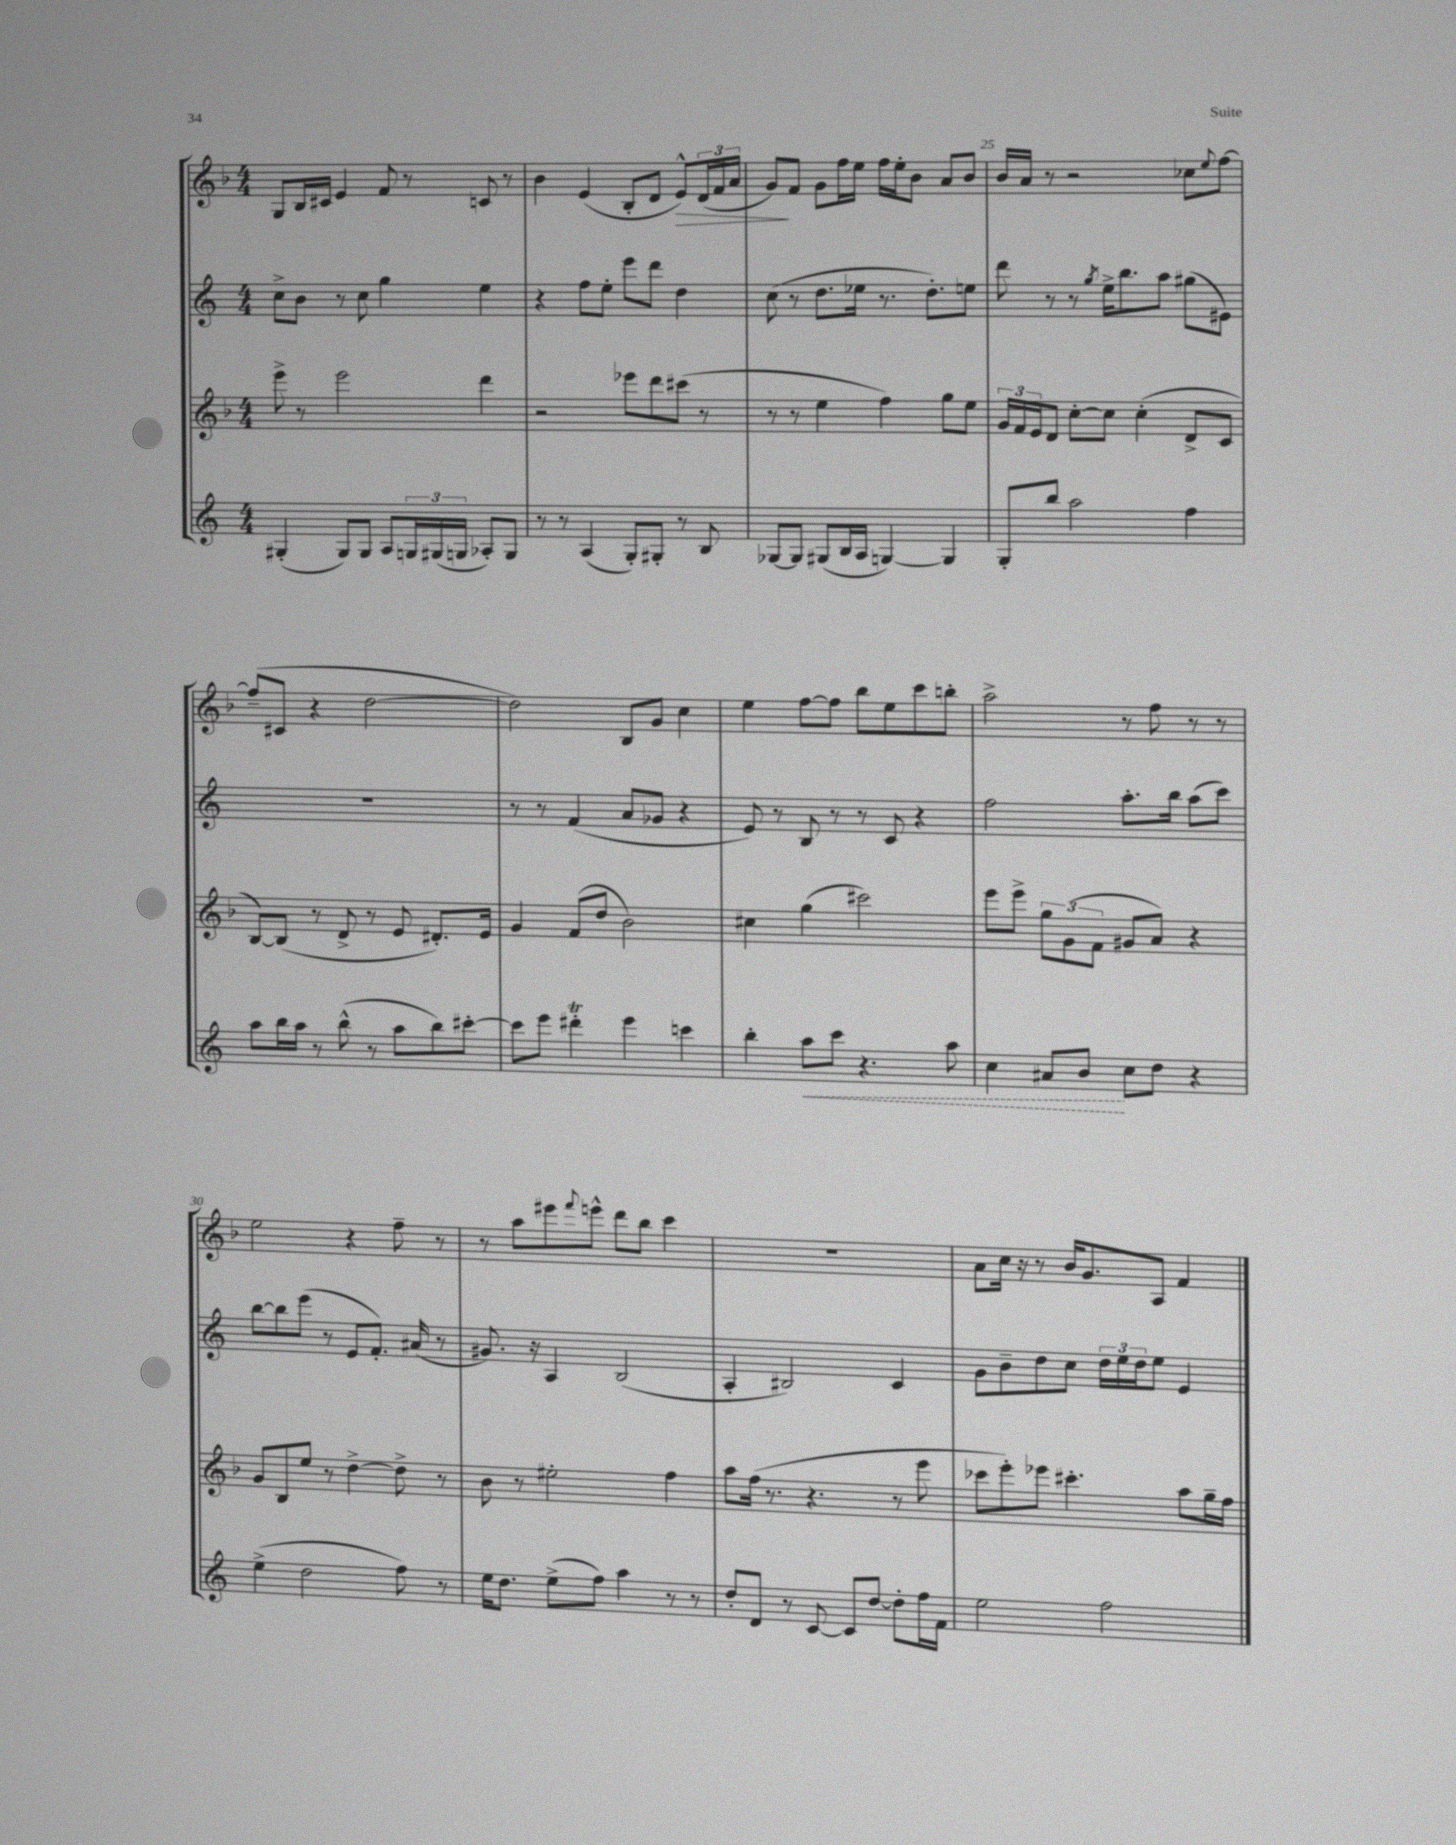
<<
\new StaffGroup <<
\new Staff = "s0" {
    \clef treble \key f \major \numericTimeSignature \time 4/4
    g8 bes16 cis'16 e'4 f'8 r8 c'8 r8 |
    bes'4 e'4( bes8-. d'8 e'8-^\>) \tuplet 3/2 { d'16( f'16 a'16 } |
    g'8\!) f'8 g'8 f''16 e''16 f''16 e''16-. bes'8 a'8 bes'8 |
    bes'16 a'16 r8 r2 ces''8 \appoggiatura { e''8 } f''8~ |
    f''8--( cis'8 r4 d''2~ |
    d''2) bes8 g'8 c''4 |
    e''4 f''8~ f''8 bes''8 e''8 c'''8 b''8-. |
    a''2-> r8 f''8 r8 r8 |
    e''2 r4 f''8-- r8 |
    r8 a''8 eis'''8 \appoggiatura { f'''8 } e'''8-^ d'''8 bes''8 c'''4 |
    R1 |
    a'8 c''16 r16 r8 bes'16 g'8. a8 f'4 \bar "|." |
}
\new Staff = "s1" {
    \clef treble \key c \major \numericTimeSignature \time 4/4
    c''8-> b'8 r8 c''8 g''4 e''4 |
    r4 f''8 e''8-. e'''8 d'''8 d''4 |
    c''8( r8 d''8. ees''16 r8. d''8.-.) e''8 |
    d'''8 r8 r8 \acciaccatura { g''8 } e''16-> b''8. a''8 gis''8( eis'8) |
    R1 |
    r8 r8 f'4( a'8 ges'8 r4 |
    e'8) r8 b8 r8 r8 c'8 r4 |
    f''2 a''8.-. b''16 a''8( c'''8) |
    b''8~ b''8 e'''8( r8 e'8 f'8.-.) ais'16( r8 |
    gis'8.) r16 a4 b2( |
    a4-. bis2) c'4 |
    g'8 b'8-- d''8 c''8 \tuplet 3/2 { d''16 e''16 d''16 } e''8 e'4 \bar "|." |
}
\new Staff = "s2" {
    \clef treble \key f \major \numericTimeSignature \time 4/4
    e'''8-> r8 e'''2 d'''4 |
    r2 ees'''8 d'''8 cis'''8( r8 |
    r8 r8 e''4 f''4) g''8 e''8 |
    \tuplet 3/2 { g'16 f'16 e'16 } d'8 c''8~-. c''8 c''4-.( d'8-> c'8 |
    bes8~) bes8( r8 d'8-> r8 e'8 dis'8.-.) e'16 |
    g'4 f'8( d''8 bes'2) |
    cis''4 g''4( cis'''2) |
    e'''8 e'''8-> \tuplet 3/2 { g''8 g'8( f'8 } gis'8 a'8) r4 |
    g'8 bes8 e''8 r8 d''4~-> d''8-> r8 |
    bes'8 r8 eis''2-. f''4 |
    a''8 f''16( r8. r4. r8 e'''8 |
    ces'''8 e'''8-.) ees'''8 cis'''4.-. a''8 g''16-- f''16 \bar "|." |
}
\new Staff = "s3" {
    \clef treble \key c \major \numericTimeSignature \time 4/4
    gis4-.( gis8) gis8 a8 \tuplet 3/2 { g16 gis16( g16 } aes8-.) g8 |
    r8 r8 a4( g8-.) gis8-. r8 b8 |
    ges8~ ges8 gis8( b16 a16 g4~) g4 |
    g8-. b''8 a''2 f''4 |
    a''8 b''16 a''16 r8 b''8-^( r8 a''8 b''8) cis'''8~-. |
    cis'''8 e'''8 dis'''4-.\trill e'''4 c'''4 |
    b''4-. \once \override Hairpin.style = #'dashed-line a''8\< c'''8 r4. a''8 |
    c''4 ais'8 b'8\! c''8 d''8 r4 |
    e''4->( d''2 f''8) r8 |
    e''16 d''8. e''8->( f''8) a''4 r8 r8 |
    d''8-. d'8 r8 c'8~ c'8 d''8~ d''8-. f''16 f'16 |
    e''2 f''2 \bar "|." |
}
>>
>>
\layout { \context { \Score currentBarNumber = #22 \override BarNumber.break-visibility = ##(#f #t #t) barNumberVisibility = #(every-nth-bar-number-visible 5) } }
